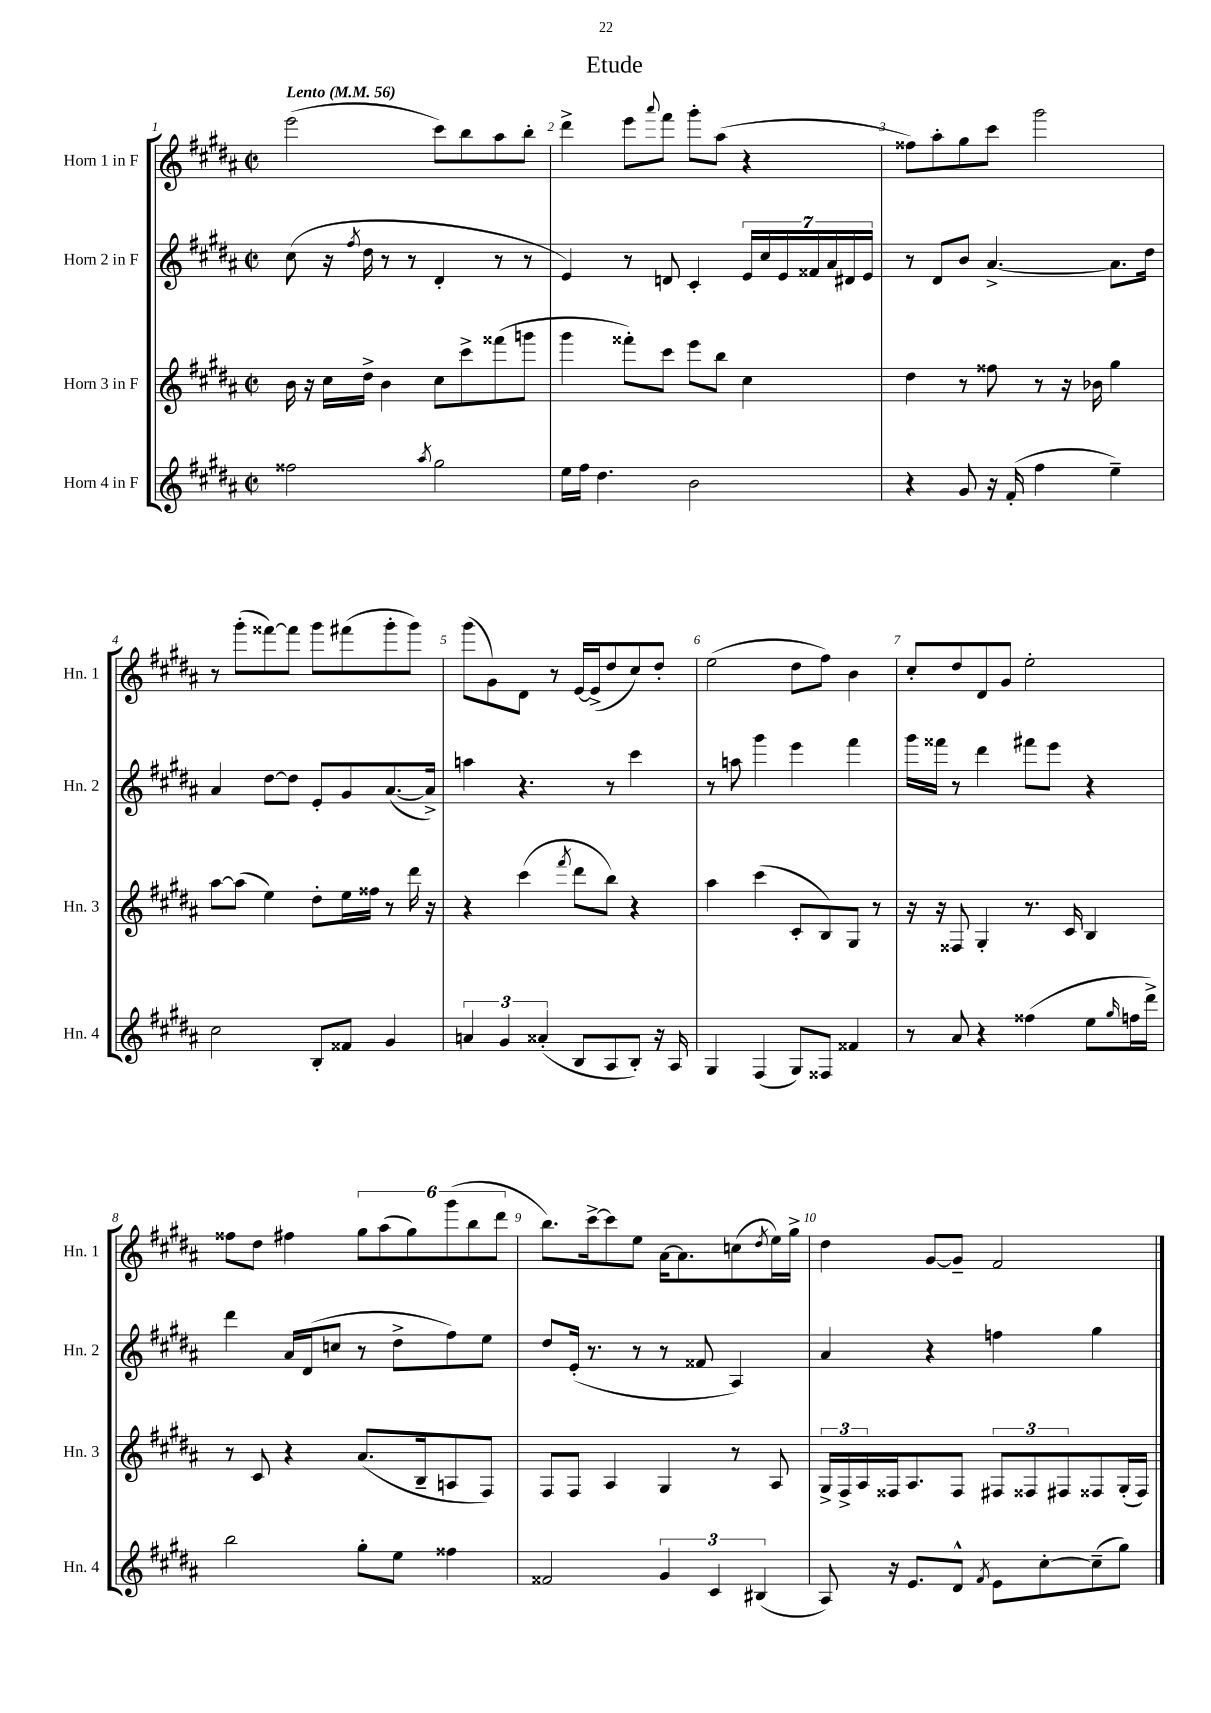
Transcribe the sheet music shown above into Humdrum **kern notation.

**kern	**kern	**kern	**kern
*part4	*part3	*part2	*part1
*staff4	*staff3	*staff2	*staff1
*I"Horn 4 in F	*I"Horn 3 in F	*I"Horn 2 in F	*I"Horn 1 in F
*I'Hn. 4	*I'Hn. 3	*I'Hn. 2	*I'Hn. 1
*clefG2	*clefG2	*clefG2	*clefG2
*k[f#c#g#d#a#]	*k[f#c#g#d#a#]	*k[f#c#g#d#a#]	*k[f#c#g#d#a#]
*M2/2	*M2/2	*M2/2	*M2/2
*met(c|)	*met(c|)	*met(c|)	*met(c|)
*MM56	*MM56	*MM56	*MM56
=1	=1	=1	=1
!	!	!	!LO:TX:a:B:t=Lento
2ff##X\	16b\	(8cc#\	(2eee\
.	16r	.	.
.	16cc#\LL	16r	.
.	.	8qff#/	.
.	16dd#^\JJ	16dd#\	.
.	4b\	8r	.
.	.	8r	.
8qaa#/	.	.	.
2gg#\	8cc#\L	4d#'/	8ccc#\L)
.	8ccc#^\	.	8bb\
.	(8fff##X\	8r	8aa#\
.	8gggn\J	8r	8bb'\J
=2	=2	=2	=2
16ee\LL	4ggg#\	4e/)	4ddd#^\
16ff#\JJ	.	.	.
4.dd#\	.	.	.
.	8fff##X'\L)	8r	8eee\L
.	.	.	8qqaaa#/
.	8ccc#\J	8dn/	8fff#\J
2b\	8eee\L	4c#'/	8ggg#'\L
.	8bb\J	.	(8aa#\J
.	4cc#\	28e/LL	4r
.	.	28cc#/	.
.	.	28e/	.
.	.	28f##X/	.
.	.	28a#/	.
.	.	28d#X/	.
.	.	28e/JJ	.
=3	=3	=3	=3
4r	4dd#\	8r	8ff##X\L)
.	.	8d#/L	8aa#'\
8g#/	8r	8b/J	8gg#\
16r	8ff##X\	[4.a#^/	8ccc#\J
(16f#'/	.	.	.
4ff#\	8r	.	2ggg#\
.	16r	.	.
.	16b-X\	.	.
4ee~\)	4gg#\	8.a#\L]	.
.	.	16dd#\Jk	.
!!LO:LB:g=z
=4	=4	=4	=4
2cc#\	[8aa#\L	4a#/	8r
.	(8aa#\J]	.	(8ggg#'\L
.	4ee\)	[8dd#\L	[8fff##X\)
.	.	8dd#\J]	8fff##\J]
8B'/L	8dd#'\L	8e'/L	8ggg#\L
8f##X/J	16ee\L	8g#/	(8fff#X\
.	16ff##X\JJ	.	.
4g#/	8r	([8.a#/	8ggg#'\
.	16ddd#\	.	8ggg#\J)
.	16r	16a#^/Jk])	.
=5	=5	=5	=5
6an/	4r	4aan\	(8ggg#\L
.	.	.	8g#\)
6g#/	.	.	.
.	(4ccc#\	4.r	8d#\J
(6a##X'/	.	.	.
.	.	.	8r
.	8qfff#/	.	.
8B/L	8ddd#\L	.	[16e/LL
.	.	.	(16e^/J]
8A#/	8bb\J)	8r	8dd#/
8B'/J)	4r	4ccc#\	8cc#/)
16r	.	.	8dd#'/J
16A#/	.	.	.
=6	=6	=6	=6
4G#/	4aa#\	8r	(2ee\
.	.	8aan\	.
(4F#/	(4ccc#\	4ggg#\	.
8G#/L)	8c#'/L	4eee\	8dd#\L
8F##X/J	8B/)	.	8ff#\J)
4f##X/	8G#/J	4fff#\	4b\
.	8r	.	.
=7	=7	=7	=7
8r	16r	16ggg#\LL	8cc#'/L
.	16r	16fff##X\JJ	.
8a#/	8F##X/	8r	8dd#/
4r	4G#'/	4ddd#\	8d#/
.	.	.	8g#/J
(4ff##X\	8.r	8fff#X\L	2ee'\
.	.	8eee\J	.
.	16c#/	.	.
8ee\L	4B/	4r	.
16qqgg#/	.	.	.
16ffn\L	.	.	.
16ddd#^\JJ)	.	.	.
!!LO:LB:g=z
=8	=8	=8	=8
2bb\	8r	4ddd#\	8ff##X\L
.	8c#/	.	8dd#\J
.	4r	16a#/LL	4ff#X\
.	.	(16d#/J	.
.	.	8ccn/J	.
8gg#'\L	(8.a#/L	8r	12gg#\L
.	.	.	(12aa#\
8ee\J	.	8dd#^\L	.
.	.	.	12gg#\)
.	16B~/k	.	.
4ff##X\	8An/	8ff#\)	(12ggg#\
.	.	.	12bb\
.	8F#/J)	8ee\J	.
.	.	.	12ddd#\J
=9	=9	=9	=9
2f##X/	8F#/L	8dd#/L	8.bb\L)
.	8F#/J	(16e'/Jk	.
.	.	8.r	[16ccc#^\k
.	4A#/	.	8ccc#\]
.	.	8r	8ee\J
6g#/	4G#/	8r	[16a#\KL
.	.	.	8.a#\]
.	.	8f##X/	.
6c#/	.	.	.
.	8r	4A#/)	(8ccn\
(6B#X/	.	.	.
.	.	.	8qdd#/
.	8A#/	.	16ee\L)
.	.	.	16gg#^\JJ
=10	=10	=10	=10
8A#/)	24G#^/LL	4a#/	4dd#\
.	24F#^/	.	.
.	24A#/	.	.
16r	16F##X/J	.	.
8.e/L	8.A#/	.	.
.	.	4r	[8g#/L
8d#^^/J	8F##/J	.	8g#~/J]
8qf#/	.	.	.
8e\L	12F#X/L	4ffn\	2f#/
.	12F##X/	.	.
[8cc#'\	.	.	.
.	12F#X/	.	.
(8cc#~\]	8F##X/	4gg#\	.
8gg#\J)	(16G#'/L	.	.
.	16F##/JJ)	.	.
==	==	==	==
*-	*-	*-	*-
